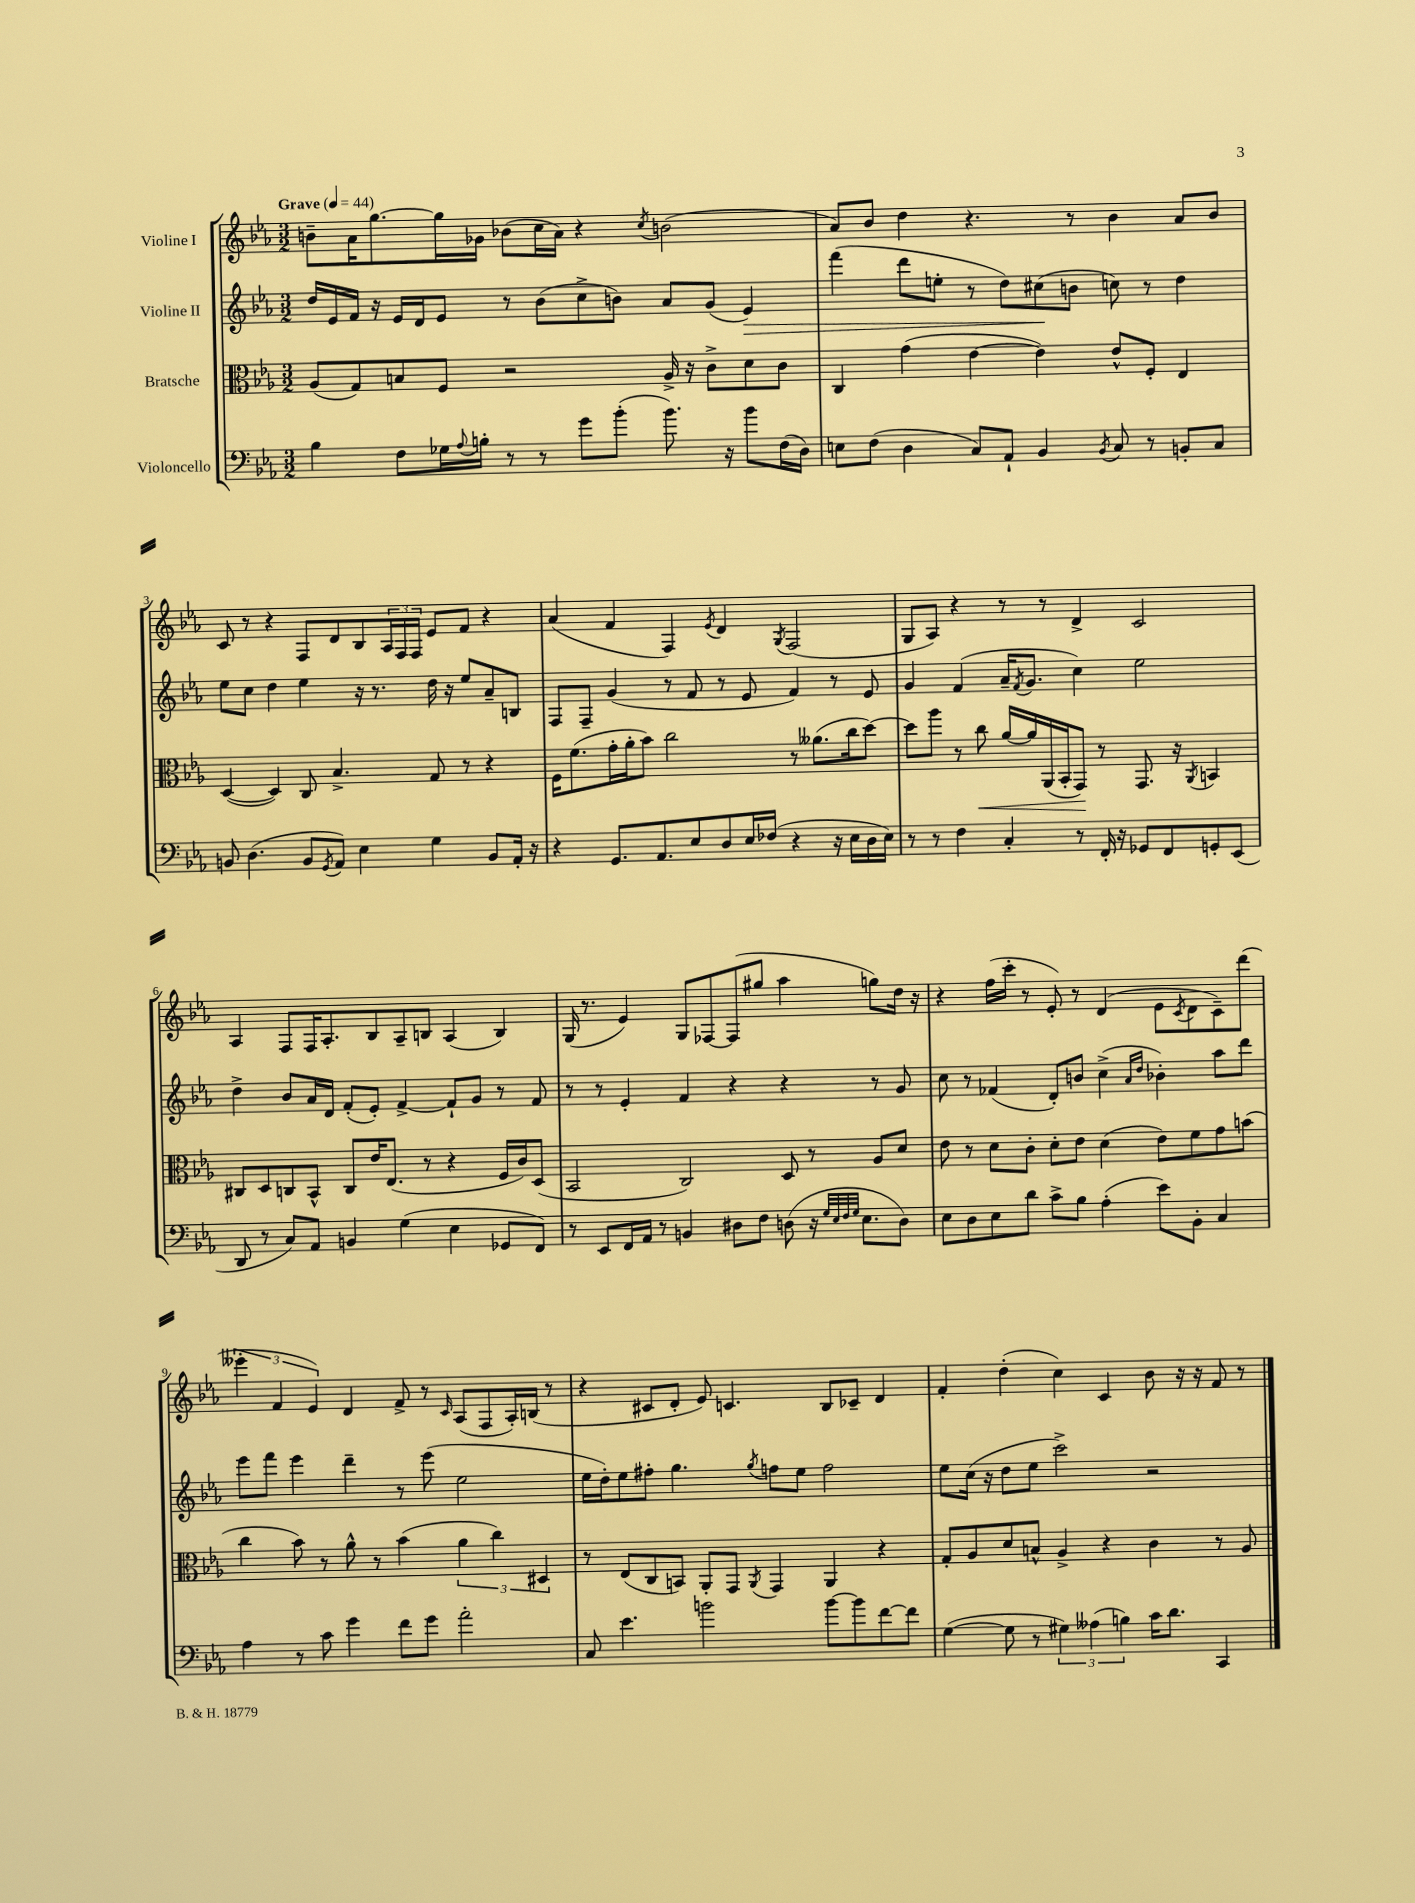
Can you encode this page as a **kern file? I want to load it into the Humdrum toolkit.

**kern	**kern	**kern	**kern
*staff4	*staff3	*staff2	*staff1
*clefF4	*clefC3	*clefG2	*clefG2
*k[b-e-a-]	*k[b-e-a-]	*k[b-e-a-]	*k[b-e-a-]
*M3/2	*M3/2	*M3/2	*M3/2
*MM44	*MM44	*MM44	*MM44
4B-\	(8A-/L	16dd/LL	8b~\L
.	.	16e-/	.
.	8G/)	16f/JJ	16a-\K
.	.	16r	[8.gg\
8F\L	8B/	16e-/LL	.
.	.	16d/J	.
16G-\L	8F/J	8e-/J	16gg\]L
8qqA-/	.	.	.
16B'\JJ	.	.	16g-\JJ
8r	2r	8r	(8b-\L
8r	.	(8b-\L	16cc\L
.	.	.	16a-\JJ)
8g\L	.	8cc^\	4r
(8b-'\J	.	8b\J)	.
.	.	.	8qcc/
8.b-\)	16A-^/	8a-/L	(2b\
.	16r	.	.
.	8c^\L	(8g/J	.
16r	.	.	.
8b-\L	8d\	4e-/)	.
(16F\L	8c\J	.	.
16D\JJ)	.	.	.
=	=	=	=
8E\L	4C/	(4fff\	8a-/L)
(8F\J	.	.	8b-/J
4D\	(4g\	8ddd\L	4dd\
.	.	8ee'\J	.
8C/L)	[4e-\	8r	4.r
8AA-`/J	.	8dd\L)	.
4BB-/	4e-\])	(8cc#\	.
.	.	8b\J	8r
8qBB-/	.	.	.
8C/	8e-^^/L	8cc\)	4b-\
8r	8F'/J	8r	.
8BB'/L	4E-/	4dd\	8a-/L
8C/J	.	.	8b-/J
=	=	=	=
8BB/	([4D/	8ee-\L	8c/
(4.D\	.	8cc\J	8r
.	4D/])	4dd\	4r
8BB/L	8C/	4ee-\	8F/L
8qGG/	.	.	.
8AA-/J)	4.B-^/	.	8d/
4E-\	.	16r	8B-/
.	.	8.r	.
.	.	.	24A-/L
.	.	.	24F/
.	.	.	24F/JJ
4G\	8G/	16dd\	8e-/L
.	.	16r	.
.	8r	8ee-/L	8f/J
8BB/L	4r	8a-~/	4r
16AA-'/Jk	.	8B/J	.
16r	.	.	.
=	=	=	=
4r	16F\LK	8F/L	(4a-/
.	(8.f\	.	.
.	.	8F~/J	.
8.GG/L	16g'\L	(4g/	4f/
.	16a-'\J	.	.
.	8b-\J)	.	.
8.AA-/	.	.	.
.	2cc\	8r	4F/)
8E-/	.	8f/	.
.	.	.	8qe-/
8D/	.	8r	4d/
16E-/L	.	8e-/	.
(16F-/JJ	.	.	.
.	.	.	8qG/
4r	8r	4f/)	(2F/
.	(8.a--\L	.	.
16r	.	8r	.
16E-\LL	16cc\k	.	.
16D\	[8dd\J)	8e-/	.
16E-\JJ)	.	.	.
=	=	=	=
8r	8dd\]L	4g/	8G/L
8r	8aa-\J	.	8A-/J)
4F\	8r	(4f/	4r
.	8cc\	.	.
4C'/	[16a-/LL	16a-~/LK	8r
.	.	8qf/	.
.	16a-/]	8.g/J	.
.	(16AA-/	.	8r
.	16BB-'/J	.	.
8r	8GG/J)	4cc\)	4d^/
16FF'/	8r	.	.
16r	.	.	.
8GG-/L	8.GG/	2ee-\	2c/
8FF/	.	.	.
.	16r	.	.
.	8qAA-/	.	.
8GG'/	4BB/	.	.
(8EE-/J	.	.	.
=	=	=	=
8DD/	8C#/L	4dd^\	4A-/
8r	8D/	.	.
8C/L)	8C/	8b-/L	8F/L
8AA-/J	8BB-^^/J	16a-/L	16F/K
.	.	16d/JJ	8.A-'/
4BB/	8C/L	(8f'/L	.
.	16e-/K	8e-'/J)	8B-/
.	(8.E-/J	.	.
(4G\	.	[4f^/	8A-~/
.	8r	.	8B/J
4E-\	4r	8f`/]L	(4A-/
.	.	8g/J	.
8GG-/L	16F/LL	8r	4B/)
.	16c/J)	.	.
8FF/J)	(8D/J	8f/	.
=	=	=	=
8r	2BB-/	8r	(16G/
.	.	.	8.r
8EE-/L	.	8r	.
16FF/L	.	4e-'/	4e-/)
16AA-/JJ	.	.	.
8r	.	.	.
4BB/	2C/)	4f/	8G/L
.	.	.	[8F-/
8D#\L	.	4r	(8F-/]
8F\J	.	.	8gg#/J
(8D\	8D/	4r	4aa-\
16r	8r	.	.
32qqG/LLL	.	.	.
32qqE-/	.	.	.
32qqF/	.	.	.
32qqG/JJJ	.	.	.
8.E-\L	.	.	.
.	8A-/L	8r	8gg\L)
8D\J)	8d/J	8g/	16dd\Jk
.	.	.	16r
=	=	=	=
8E-\L	8e-\	8cc\	4r
8D\	8r	8r	.
8E-\	8d\L	(4f-/	(16ff\LL
.	.	.	16ccc'\JJ
8d\J	8c'\J	.	8r
8c^\L	8d'\L	8d'/L)	8e-'/)
8B-\J	8e-\J	8b/J	8r
(4A-'\	(4d\	(4cc^\	(4d/
.	.	16qqa-/LL	.
.	.	16qqdd/JJ	.
8e-\L)	8e-\L)	4b-'\)	8e-\L
.	.	.	8qc/
8BB-'\J	8f\	.	8d\
4C/	8g\	8aa-\L	8c~\)
.	(8b\J	8ddd\J	(8ddd\J
=	=	=	=
4A-\	4cc\	8eee-\L	6eee--'\
.	.	8fff\J	.
.	.	.	6f/
8r	8b-\)	4eee-\	.
.	.	.	6e-/)
8c\	8r	.	.
4g\	8a-^^\	4ddd~\	4d/
.	8r	.	.
8f\L	(4b-\	8r	8f^/
8g\J	.	(8eee-\	8r
.	.	.	16qqc/
2a-'\	6a-\	2ee-\	(8A-/L
.	.	.	8F/
.	6cc\)	.	.
.	.	.	16A-'/L)
.	.	.	(16B/JJ
.	6D#/	.	.
.	.	.	8r
=	=	=	=
8C/	8r	16ee-\LL	4r
.	.	16dd'\J)	.
4.e-\	(8E-/L	8ee-\	.
.	8C/	8ff#'\J	8c#/L
.	8BB/J)	4.gg\	8d'/J
2b\	8AA-'/L	.	8e-/)
.	8GG/J	.	4.c/
.	8qAA-/	8qgg/	.
.	4GG/	8ff\L	.
.	.	8ee-\J	.
[8b\L	4AA-/	2ff\	8B-/L
8b\]	.	.	8c-~/J
[8f\	4r	.	4d/
8f\]J	.	.	.
=	=	=	=
([4G\	8G'/L	8ee-\L	4f'/
.	8A-/	(16cc\Jk	.
.	.	16r	.
8G\]	8d/	8dd\L	(4dd'\
8r	8B^^/J	8ee-\J	.
6G#\)	4A-^/	2ccc^\)	4cc\)
(6A--\	.	.	.
.	4r	.	4c/
6B\)	.	.	.
16c\LK	4c\	2r	8b-\
8.d\J	.	.	.
.	.	.	16r
.	.	.	16r
4CC/	8r	.	8f/
.	8A-/	.	8r
==	==	==	==
*-	*-	*-	*-
